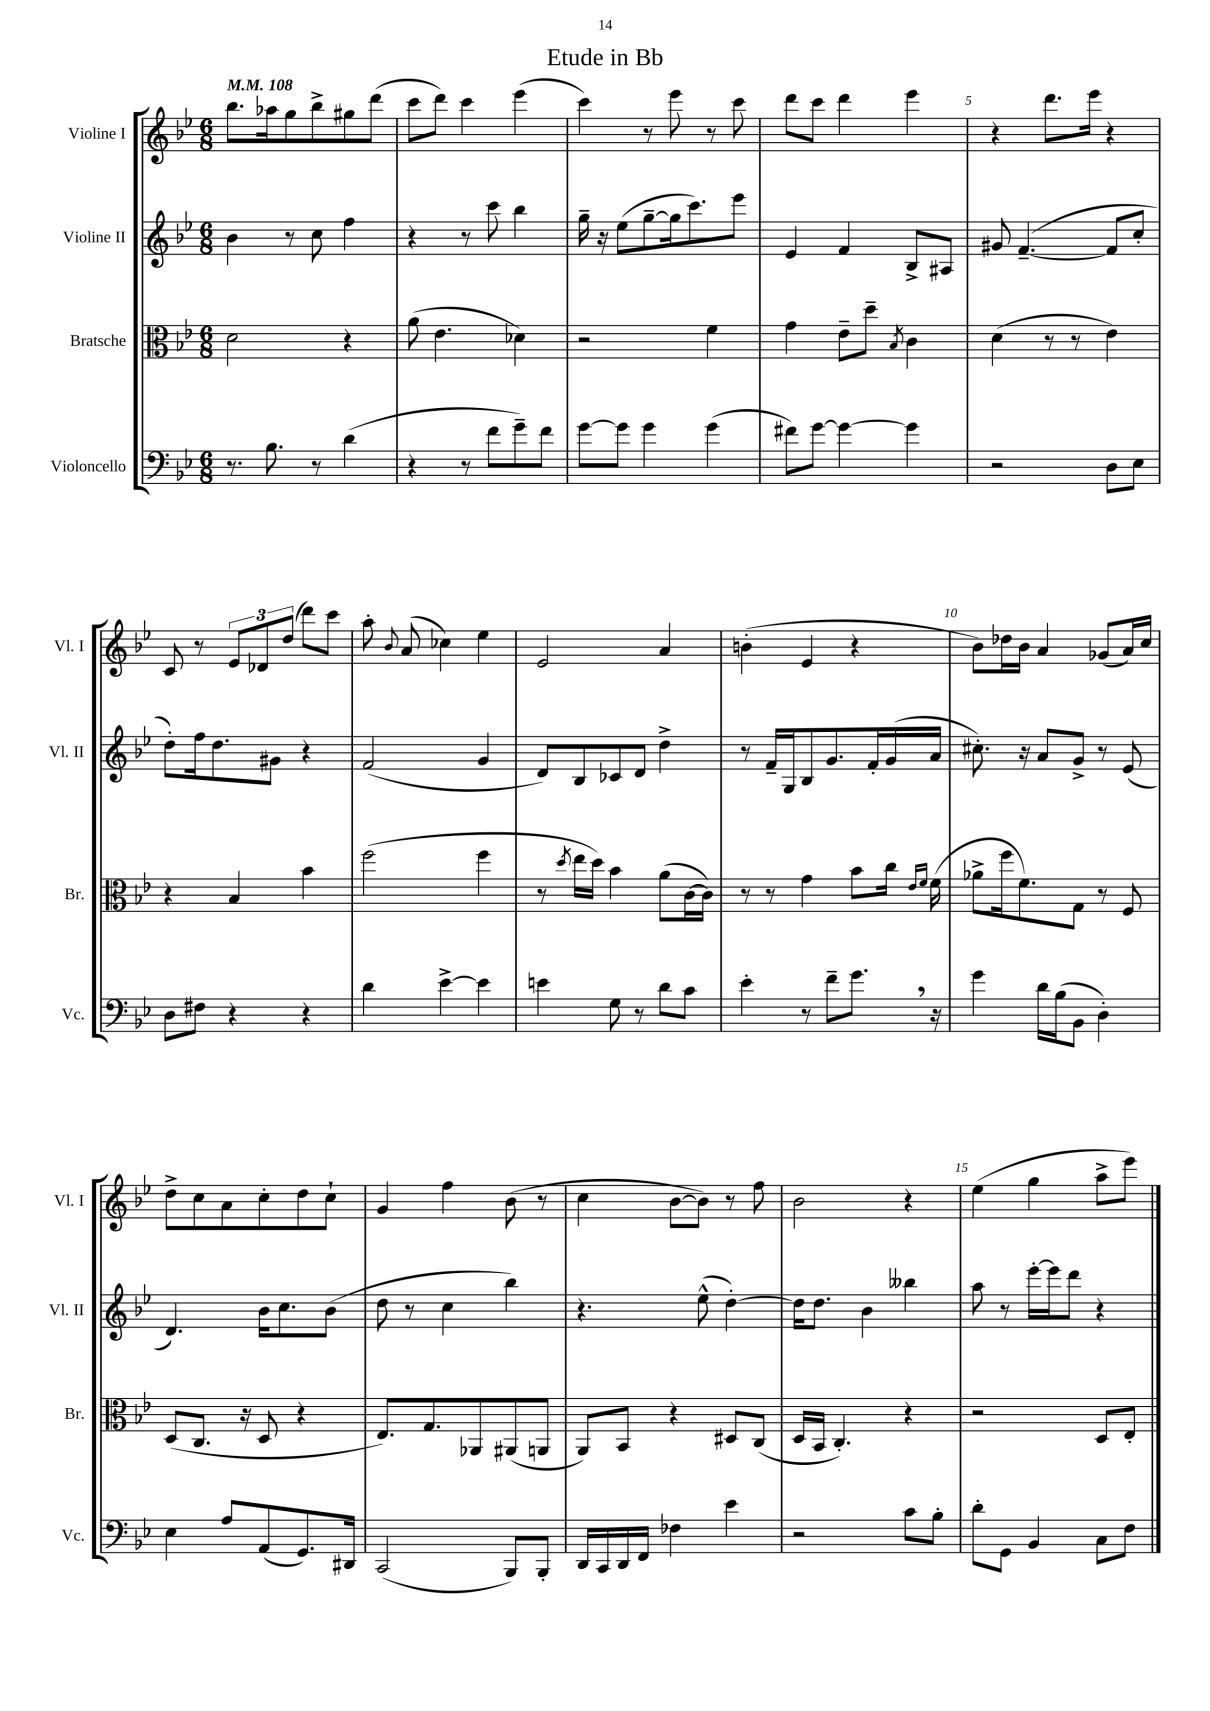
\header { title = "Etude in Bb" }
<<
\new StaffGroup <<
\new Staff = "s0" \with { instrumentName = "Violine I" shortInstrumentName = "Vl. I" } {
    \clef treble \key bes \major \numericTimeSignature \time 6/8 \tempo 4 = 108
    \autoBeamOff bes''8.[ aes''16 g''8 bes''8-> gis''8 d'''8]( |
    c'''8[ d'''8]) c'''4 ees'''4( |
    c'''4) r8 ees'''8 r8 c'''8 |
    d'''8[ c'''8] d'''4 ees'''4 |
    r4 d'''8.[ ees'''16] r4 |
    c'8 r8 \tuplet 3/2 { ees'8[ des'8 d''8]( } d'''8[) c'''8] |
    a''8-. \appoggiatura { bes'8 } a'8( ces''4) ees''4 |
    ees'2 a'4 |
    b'4-.( ees'4 r4 |
    bes'8[) des''16 bes'16] a'4 ges'8[( a'16) c''16] |
    d''8[-> c''8 a'8 c''8-. d''8 c''8]-! |
    g'4 f''4 bes'8( r8 |
    c''4 bes'8[~ bes'8]) r8 f''8 |
    bes'2 r4 |
    ees''4( g''4 a''8[-> ees'''8]) \bar "|." |
}
\new Staff = "s1" \with { instrumentName = "Violine II" shortInstrumentName = "Vl. II" } {
    \clef treble \key bes \major \numericTimeSignature \time 6/8
    \autoBeamOff bes'4 r8 c''8 f''4 |
    r4 r8 c'''8 bes''4 |
    g''16-- r16 ees''8[( g''8~-- g''16 c'''8.) ees'''8] |
    ees'4 f'4 bes8[-> ais8] |
    gis'8 f'4.~--( f'8[ c''8]-. |
    d''8[-.) f''16 d''8. gis'8] r4 |
    f'2( g'4 |
    d'8[) bes8 ces'8 d'8] d''4-> |
    r8 f'16[-- g16 bes8 g'8. f'16-. g'16( a'16] |
    cis''8.-.) r16 a'8[ g'8]-> r8 ees'8( |
    d'4.) bes'16[ c''8. bes'8]( |
    d''8 r8 c''4 bes''4) |
    r4. ees''8-^( d''4~-.) |
    d''16[ d''8.] bes'4 beses''4 |
    a''8 r8 ees'''16[~-. ees'''16 d'''8] r4 \bar "|." |
}
\new Staff = "s2" \with { instrumentName = "Bratsche" shortInstrumentName = "Br." } {
    \clef alto \key bes \major \numericTimeSignature \time 6/8
    \autoBeamOff d'2 r4 |
    a'8( ees'4. des'4) |
    r2 f'4 |
    g'4 ees'8[-- d''8]-- \acciaccatura { bes8 } c'4 |
    d'4( r8 r8 ees'4) |
    r4 bes4 bes'4 |
    f''2( f''4 |
    r8 \acciaccatura { d''8 } ees''16[ d''16]) bes'4 a'8[( c'16~ c'16]) |
    r8 r8 g'4 bes'8[ c''16] \grace { ees'16[ f'16] } f'16( |
    aes'8[-> f''16 f'8.) g8] r8 f8 |
    d8[( c8.] r16 d8 r4 |
    ees8.[) g8. aes,8 ais,8( a,8] |
    a,8[) bes,8] r4 dis8[ c8]( |
    d16[ bes,16] c4.-.) r4 |
    r2 d8[ ees8]-. \bar "|." |
}
\new Staff = "s3" \with { instrumentName = "Violoncello" shortInstrumentName = "Vc." } {
    \clef bass \key bes \major \numericTimeSignature \time 6/8
    \autoBeamOff r8. bes8. r8 d'4( |
    r4 r8 f'8[ g'8--) f'8] |
    g'8[~ g'8] g'4 g'4( |
    fis'8[) g'8]~ g'4~ g'4 |
    r2 d8[ ees8] |
    d8[ fis8] r4 r4 |
    d'4 ees'4~-> ees'4 |
    e'4 g8 r8 d'8[ c'8] |
    ees'4-. r8 f'8[-- g'8.] \breathe r16 |
    g'4 d'16[ bes16( bes,8] d4-.) |
    ees4 a8[ a,8( g,8.) dis,16] |
    c,2( bes,,8[) bes,,8]-. |
    d,16[ c,16 d,16 f,16] fes4 ees'4 |
    r2 c'8[ bes8]-. |
    d'8[-. g,8] bes,4 c8[ f8] \bar "|." |
}
>>
>>
\layout { \context { \Score \override BarNumber.break-visibility = ##(#f #t #t) barNumberVisibility = #(every-nth-bar-number-visible 5) } }
